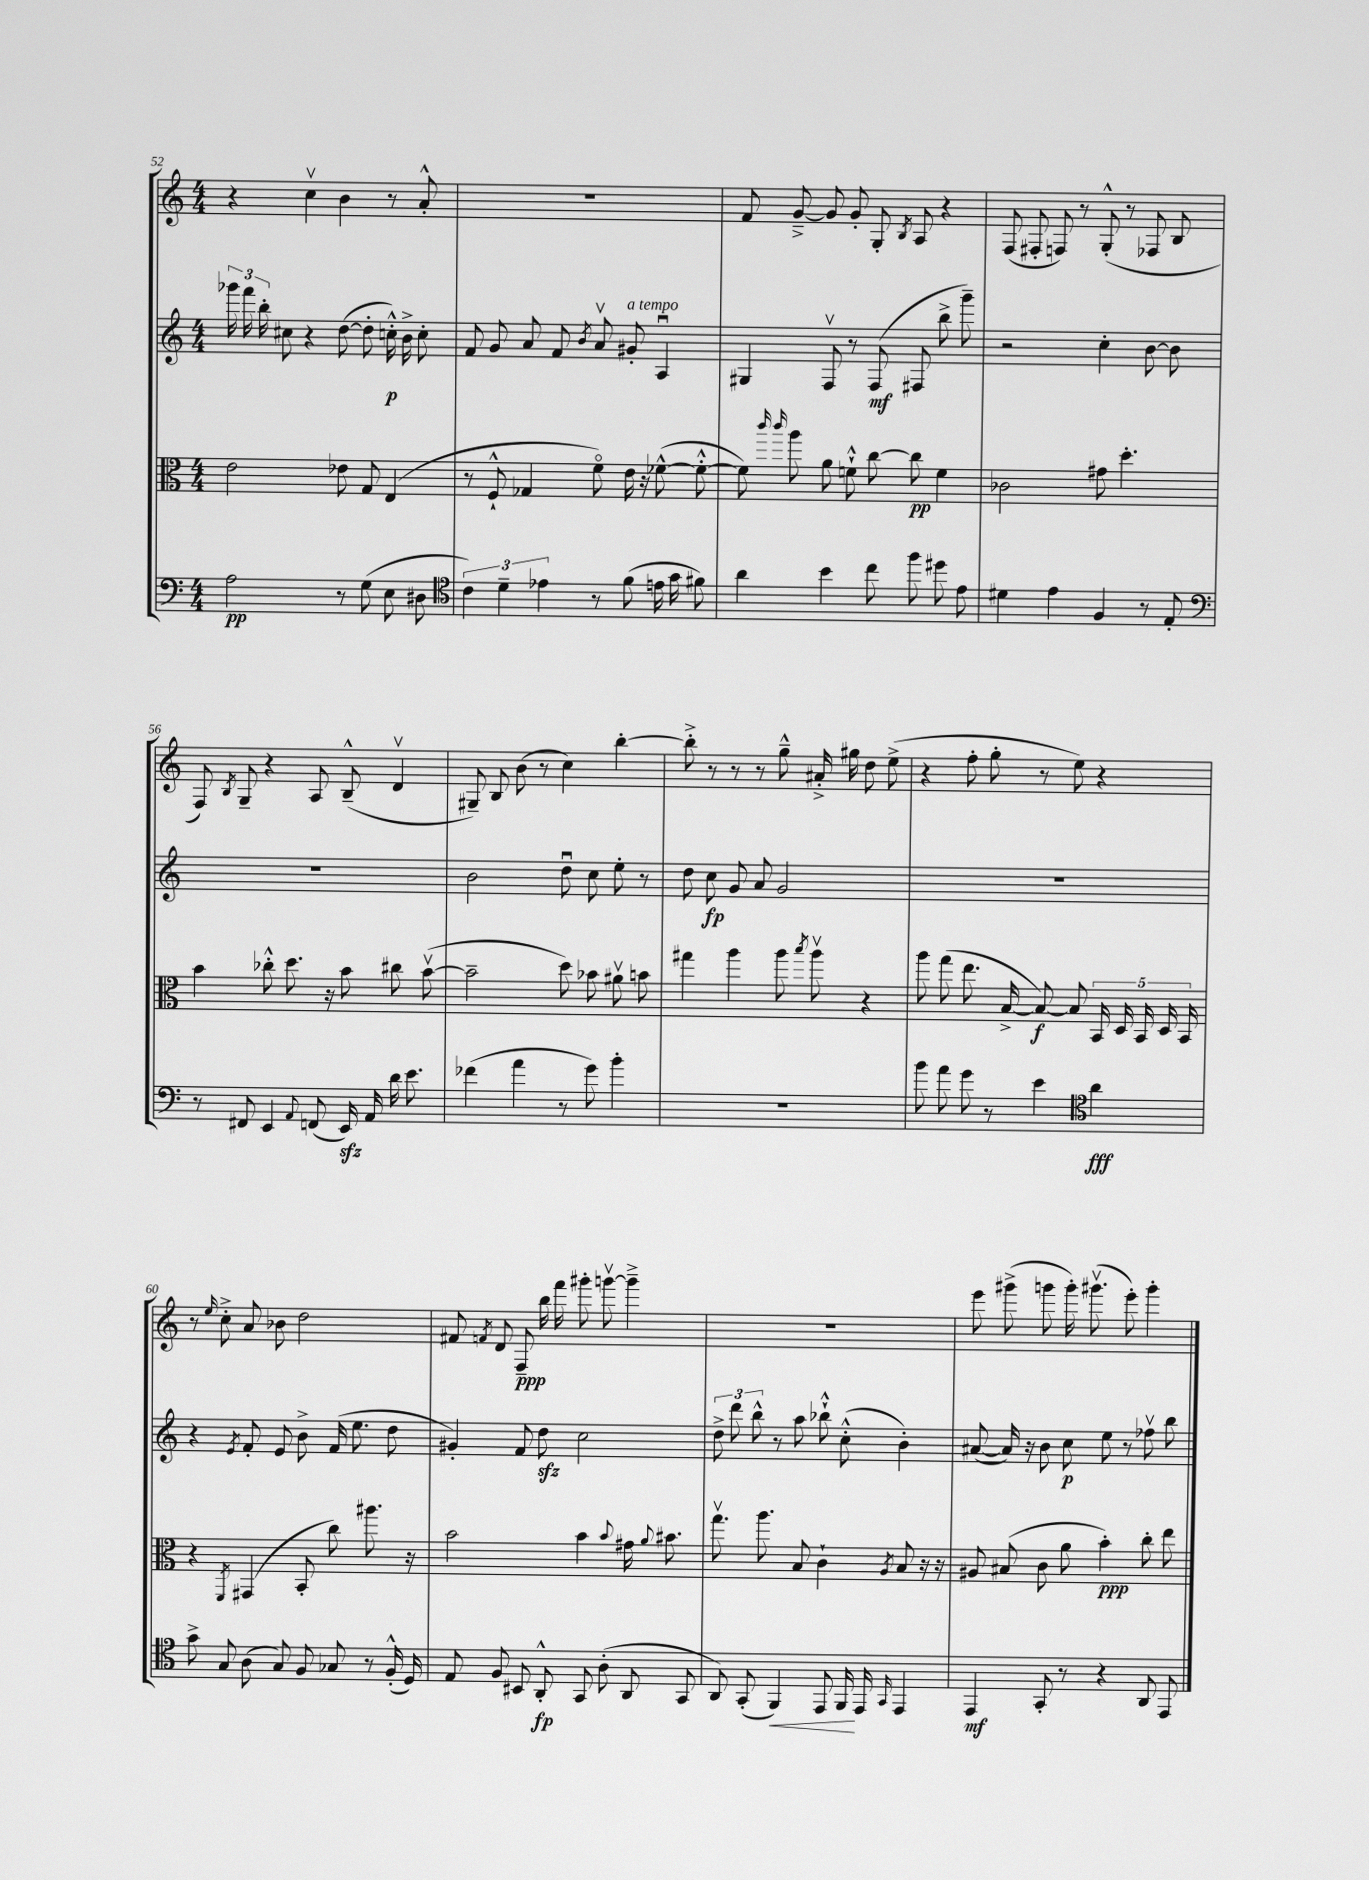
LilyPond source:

<<
\new StaffGroup <<
\new Staff = "s0" {
    \clef treble \key c \major \numericTimeSignature \time 4/4
    \autoBeamOff r4 c''4\upbow b'4 r8 a'8-.-^ |
    R1 |
    f'8 g'8~---> g'8 g'8-. g8-. \acciaccatura { b8 } a8 r4 |
    f8( fis8-. f8) r8 g8-.-^( r8 fes8 b8 |
    f8) \acciaccatura { b8 } g8-- r4 a8 b8---^( d'4\upbow |
    gis8--) b8 b'8( r8 c''4) b''4~-. |
    b''8-.-> r8 r8 r8 g''8---^ ais'16-.-> gis''16 d''8 e''8->( |
    r4 f''8-. g''8-. r8 e''8) r4 |
    r8 \grace { e''16 } c''8-.-> a'8 bes'8 d''2 |
    fis'8 \acciaccatura { f'8 } d'8 f8--\ppp b''16 f'''16 gis'''8-. g'''8~\upbow g'''4---> |
    R1 |
    e'''8 gis'''8->( g'''8 g'''16-.) gis'''8.\upbow( e'''8-.) gis'''4-. \bar "|." |
}
\new Staff = "s1" {
    \clef treble \key c \major \numericTimeSignature \time 4/4
    \autoBeamOff \tuplet 3/2 { ges'''16 f'''16 b''16-. } cis''8 r4 d''8~( d''8-. c''16-.-^\p) b'16-> c''8-. |
    f'8 g'8 a'8 f'8 \acciaccatura { b'8 } a'8\upbow gis'8-.^\markup { \italic "a tempo" } a4\downbow |
    gis4 f8\upbow r8 f8\mf( fis8 b''8-> g'''8--) |
    r2 c''4-. b'8~ b'8 |
    R1 |
    b'2 d''8\downbow c''8 e''8-. r8 |
    d''8 c''8\fp g'8 a'8 g'2 |
    R1 |
    r4 \acciaccatura { e'8 } f'8-. e'8 b'8-> f'16( e''8. d''8 |
    gis'4-.) f'8 d''8\sfz c''2 |
    \tuplet 3/2 { d''8-> d'''8 b''8-^ } r8 a''8 bes''8-!-^ c''8-.-^( b'4-.) |
    ais'8~( ais'16) r16 b'8 c''8\p e''8 r8 fes''8\upbow b''8 \bar "|." |
}
\new Staff = "s2" {
    \clef alto \key c \major \numericTimeSignature \time 4/4
    \autoBeamOff e'2 ees'8 g8 e4( |
    r8 f8-!-^ ges4 f'8\flageolet) e'16 r16 fes'8~-^( fes'8~-.-^ |
    fes'8) \grace { c'''16 c'''16 } a''8 a'8 f'8-!-^ c''8~ c''8\pp f'4 |
    ces'2 gis'8 d''4.-. |
    b'4 ces''8-.-^ d''8. r16 b'8 cis''8 b'8~\upbow( |
    b'2-- d''8) bes'8 ais'8\upbow b'8 |
    gis''4 a''4 a''8 \acciaccatura { b''8 } a''8\upbow r4 |
    a''8 g''8( e''8. b16~-> b8~\f) b8 \tuplet 5/4 { b,16 d16 b,16 d16 b,16 } |
    r4 \acciaccatura { f,8 } gis,4( b,8-. c''8) ais''8. r16 |
    b'2 b'4 \appoggiatura { b'8 } gis'16 \appoggiatura { a'8 } bis'8. |
    g''8.\upbow a''8. b8 c'4-! \acciaccatura { a8 } b8 r16 r16 |
    ais8 bis8( c'8 a'8 b'4-.\ppp) c''8-. e''8 \bar "|." |
}
\new Staff = "s3" {
    \clef bass \key c \major \numericTimeSignature \time 4/4
    \autoBeamOff a2\pp r8 g8( e8 dis8 |
    \clef tenor \tuplet 3/2 { c'4) d'4-- ees'4 } r8 f'8( e'16 g'16 fis'8) |
    a'4 b'4 c''8 f''8 dis''8 e'8 |
    dis'4 e'4 f4 r8 e8-. |
    \clef bass r8 fis,8 e,4 \appoggiatura { a,8 } f,8( e,16\sfz) a,16 d'16 e'8. |
    fes'4( a'4 r8 g'8) b'4-. |
    R1 |
    b'8 a'8 g'8 r8 e'4 \clef tenor a'4\fff |
    g'8-> g8 a8( g8) f8 ges8 r8 f16-.-^( d16) |
    e8 f8 bis,8 a,8-.-^\fp g,8 a8-.( a,8 g,8 |
    a,8) g,8-.( f,4\<) e,8 f,16\! e,16 \grace { g,16 } e,4 |
    e,4\mf g,8-. r8 r4 a,8 e,8 \bar "|." |
}
>>
>>
\layout { \context { \Score currentBarNumber = #52 } }
